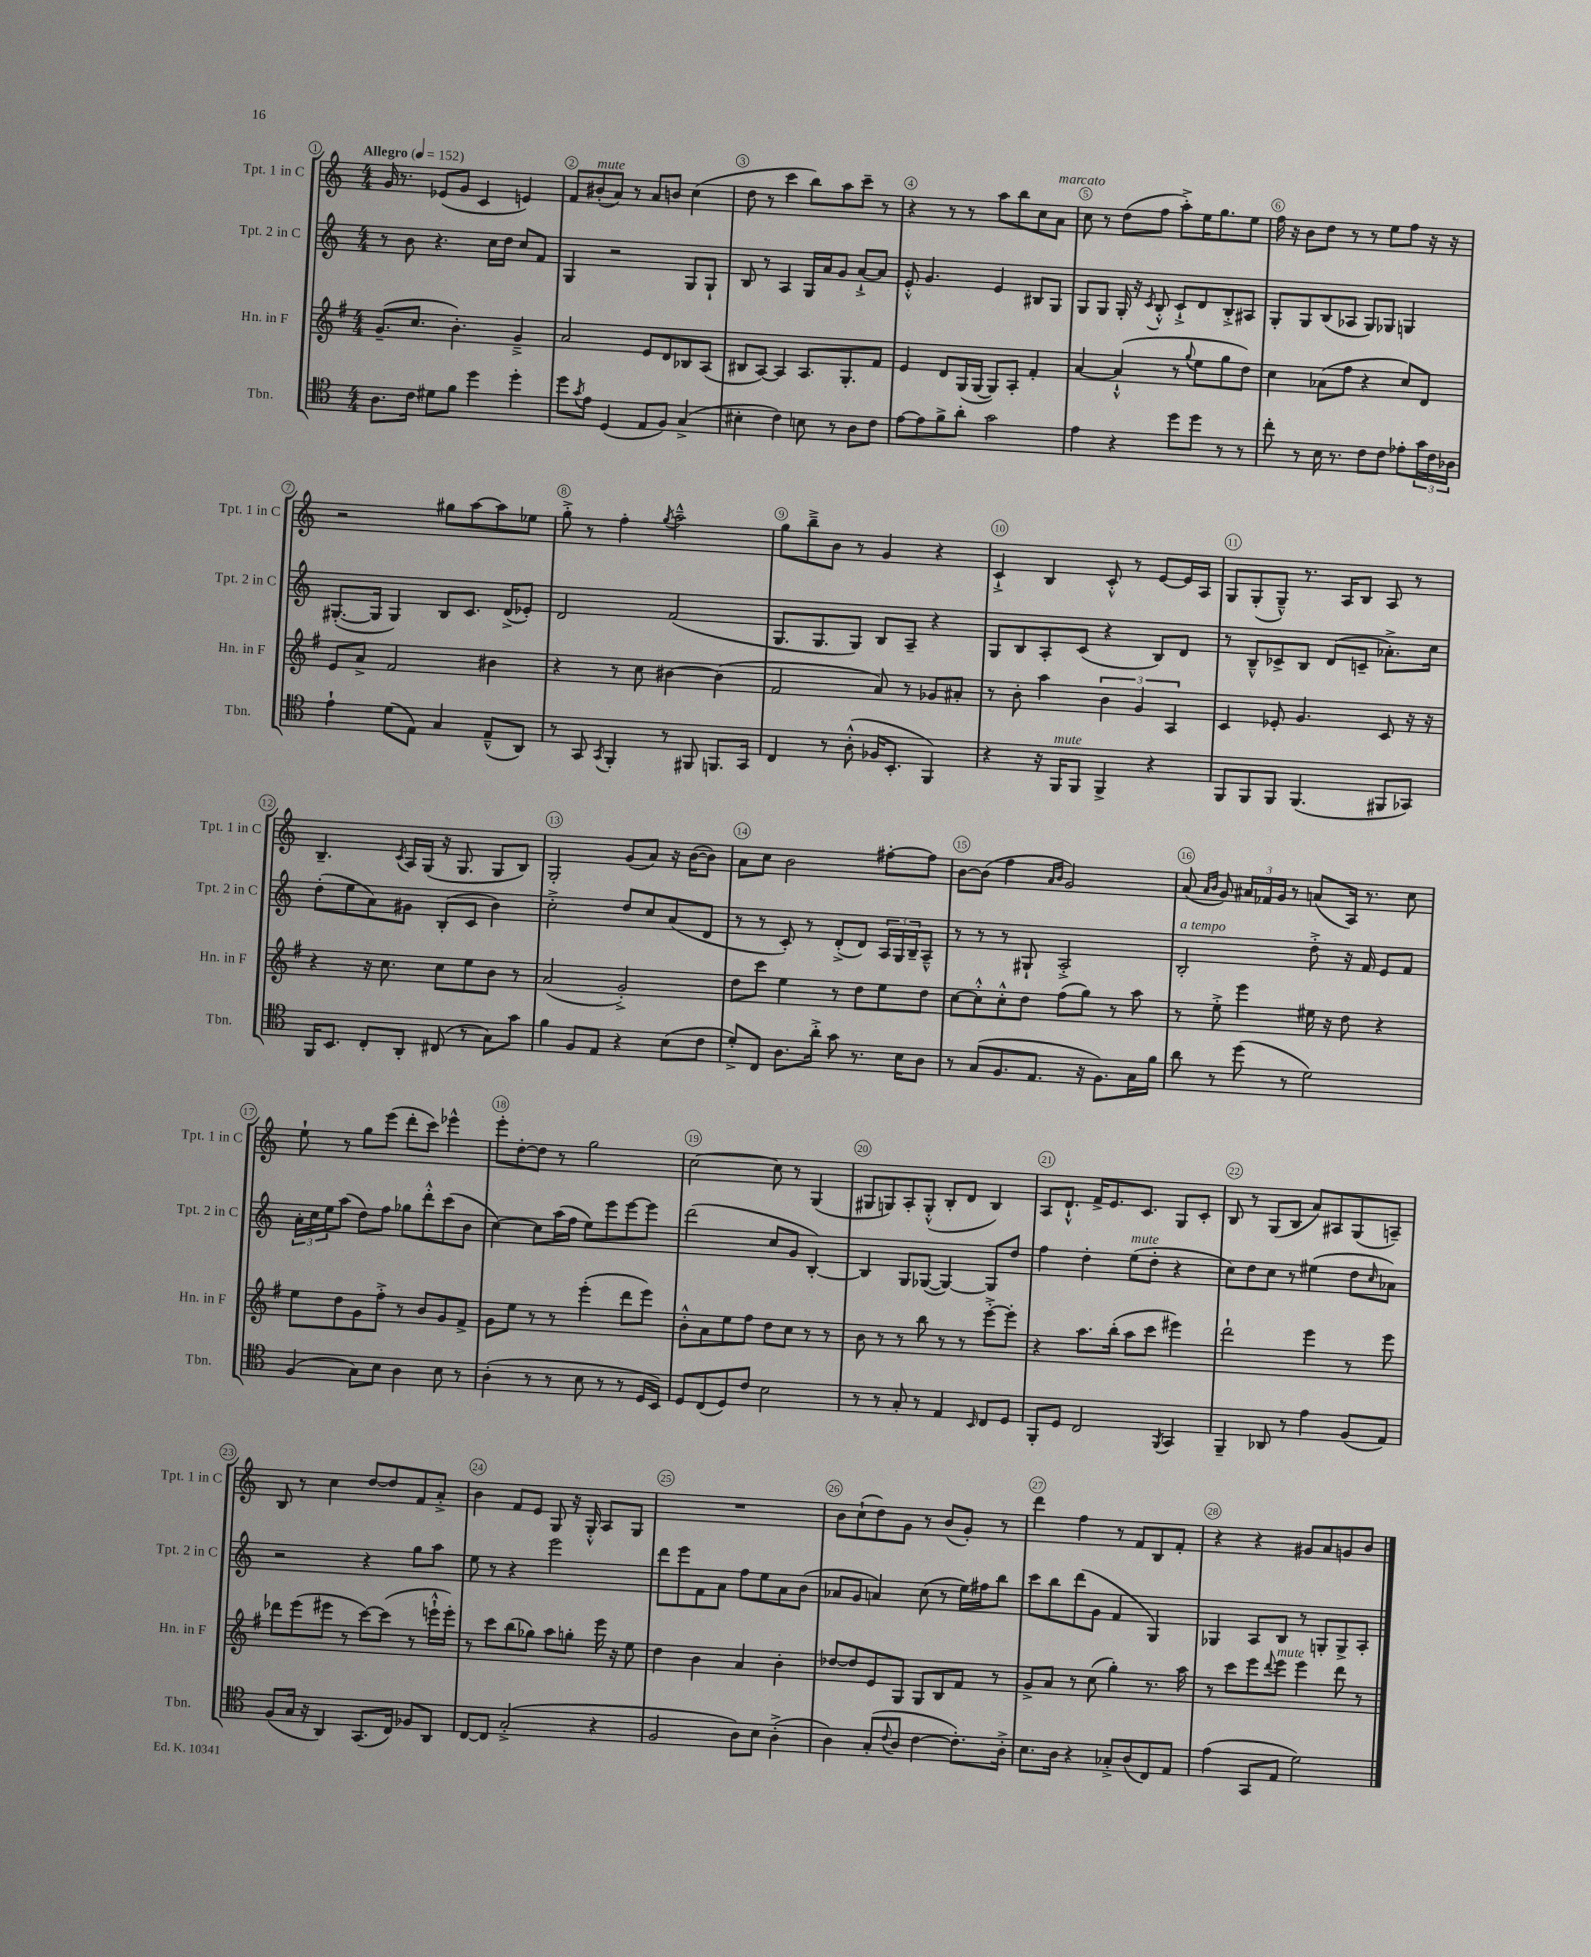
<<
\new StaffGroup <<
\new Staff = "s0" \with { instrumentName = "Tpt. 1 in C" shortInstrumentName = "Tpt. 1 in C" } {
    \clef treble \key c \major \numericTimeSignature \time 4/4 \tempo "Allegro" 4 = 152
    g'16 r8. ees'8( g'8 c'4 e'4) |
    f'8 bis'8-.^\markup { \italic "mute" }( a'8) r8 a'8 b'8 c''4( |
    d''8 r8 c'''4 b''8) a''8 c'''8-- r8 |
    r4 r8 r8 a''8 b''8 c''8 a'8^\markup { \italic "marcato" } |
    c''8 r8 d''8( f''8 a''8-.->) e''16 g''8. e''8 |
    f''16 r16 b'8 d''8 r8 r8 e''8 f''8 r16 r16 |
    r2 gis''8 a''8~ a''8 ees''8 |
    g''8-.-> r8 f''4-. \acciaccatura { g''8 } a''2---^ |
    g''8 b''8---> b'8 r8 g'4 r4 |
    c'4-!-> b4 c'8-.-^ r8 e'8~ e'16 a16 |
    g8 g8-.( g8---^) r8. a16 b8 a8 r8 |
    b4.-- \acciaccatura { c'8 } a16 g16( r16 g8. g8 b8) |
    g2-. g'8( a'8) r16 b'16~( b'8) |
    a'8 c''8 b'2 fis''8~-. fis''8 |
    b'8~ b'8( f''4 \grace { a'16 b'16 } g'2) |
    a'8( \grace { a'16 b'16 } g'8) \tuplet 3/2 { ais'16 fes'16 g'16 } r8 a'8( a16) r8. c''8 |
    e''8-! r8 g''8 e'''8( d'''8-. c'''8) ees'''4-^ |
    e'''8-. d''8~-. d''8 r8 g''2 |
    c''2~ c''8 r8 g4( |
    gis8 g8) a8-. g8-.-^( b8-. d'8 b4) |
    a8 d'8.-!-^ f'16-> e'8. c'8. g8 c'8-. |
    b8 r8 g8( b8 a'8) ais8 g8( a8--) |
    b8 r8 c''4 d''8~ d''8 f'8 a'8-.-> |
    b'4 f'8 e'8 g8 r16 g16-.-^ a8 g8 |
    R1 |
    b'8 c''8-!( d''8) g'8 r8 b'8( g'8-.) r8 |
    d'''4 f''4 r8 f'8 b8 f'8-. |
    r4 r4 gis'8 a'8 g'8 b'8 \bar "|." |
}
\new Staff = "s1" \with { instrumentName = "Tpt. 2 in C" shortInstrumentName = "Tpt. 2 in C" } {
    \clef treble \key c \major \numericTimeSignature \time 4/4
    r8 b'8 r4. c''16 d''16 c''8 f'8 |
    g4 r2 g8 g8-! |
    b8 r8 a4 g16 a'16 g'8 a'8~-!-> a'8 |
    e'8-.-^ g'4. e'4 bis8 g8 |
    g8 g8 g16-. r16 \acciaccatura { c'8 } b8-.-^ c'8-!-> d'8 b8-.-> ais8 |
    g8-. g8 b8( aes8 g8) ges8 g4 |
    gis8.~-.( gis16 gis4) b8 c'8. d'16->( ees'8-.) |
    d'2 f'2( |
    g8. g8. g8) b8 a8-- r4 |
    g8 b8 a8-. c'8( r4 b8) d'8 |
    r8 b8---^ ces'8-> b8 d'8( c'8-- aes'8.-.->) c''16 |
    d''8-.( e''8 a'8) gis'8 b8-.( c'8 b'4) |
    c''2-.-> d''8 c''8 a'8( d'8 |
    r8 r8 c'8-.) r8 d'8-.->( d'8) \tuplet 3/2 { a16 g16 b16-- } a8---^ |
    r8 r8 r8 gis8-! a2-.-> |
    b2-.^\markup { \italic "a tempo" } d''8-.-> r16 f'16 e'8 f'8 |
    \tuplet 3/2 { a'16-. c''16 e''16 } a''8( d''8) f''8 ges''8 d'''8-.-^ c'''8( b'8 |
    c''4~) c''8 a''16( f''16 e''8) e'''8 e'''8~ e'''8 |
    d'''2( c''8 g'8 b4~-.) |
    b4 g8 ges8~( ges4~) ges8 d''8 |
    f''4 d''4-. e''8^\markup { \italic "mute" }( d''8-. r4 |
    c''8) d''8 c''8 r8 eis''4( d''8 \grace { c''16 } aes'8) |
    r2 r4 g''8 a''8 |
    e''8 r8 r4 e'''2 |
    d'''8 e'''8 f'8 a'8 f''8 e''8 a'8 b'8( |
    aes'8 g'8 a'4) c''8( r8 e''16) fis''16 b''8 |
    c'''8 b''8 d'''8( g'8 f'4 g4) |
    ges4 a8 b8 r8 g8-. g8-> a8-. \bar "|." |
}
\new Staff = "s2" \with { instrumentName = "Hn. in F" shortInstrumentName = "Hn. in F" } {
    \clef treble \key g \major \numericTimeSignature \time 4/4
    g'8.--( c''8. b'4.-.) g'4---> |
    a'2 e'8 d'8 bes8 a8( |
    bis8 a8~) a4 a8. g8.-. fis'8 |
    e'4 d'8 g16( g16~ g8) a8-. fis'4-. |
    a'4~ a'4-!-^( r8 \appoggiatura { g''8 } e''8 g''8 d''8) |
    c''4 aes'8( fis''8 r4 c''8) d'8 |
    e'8 a'8-> fis'2 bis'4 |
    r4 r8 c''8 bis'4~ bis'4( |
    fis'2 a'8) r8 ges'8 ais'8-. |
    r8 b'8-. a''4 \tuplet 3/2 { b'4 g'4 a4 } |
    c'4 ees'8-. g'4. c'8 r16 r16 |
    r4 r16 c''8. c''8 e''8 b'8 r8 |
    a'2( g'2-.->) |
    d''8 c'''8 e''4 r8 d''8 e''8 d''8 |
    c''8~ c''8-.-^ c''8-.-^ d''8 fis''8( g''8) r8 a''8 |
    r8 e''8-.-> e'''4 eis''16 r16 d''8 r4 |
    e''8 d''8 g'8 fis''8-.-> r8 b'8 g'8 fis'8-> |
    g'8 e''8 r8 r8 e'''4-.( d'''8 e'''8) |
    b'8-.-^ a'8 e''8 fis''8 d''8 c''8 r8 r8 |
    b'8 r8 r8 b''8 r8 r8 e'''8~-.-> e'''8-. |
    r4 a''8. b''16-.( a''8 c'''8 eis'''4) |
    d'''2-! e'''4 r8 e'''8 |
    des'''8 e'''8( eis'''8 r8 c'''8~) c'''8( r8 e'''16-!-^ e'''16-.) |
    r8 c'''8 b''8( ges''8) a''8 g''8-. e'''16 r16 e''8 |
    d''4 b'4 a'4 b'4-. |
    des''8~ des''8 e'8 g8 g8 b8 fis'8 r8 |
    g'8-> a'8 r8 c''8( g''4-.) r8. a''16 |
    r8 c'''8 e'''8 \appoggiatura { d'''8 } e'''8^\markup { \italic "mute" } e'''4 d'''8 r8 \bar "|." |
}
\new Staff = "s3" \with { instrumentName = "Tbn." shortInstrumentName = "Tbn." } {
    \clef tenor \key c \major \numericTimeSignature \time 4/4
    a8. c'16 dis'8 f'8 d''4 d''4-. |
    d''8 \acciaccatura { g'8 } e'8 d4( e8 f8) g4->( |
    bis4-. c'4) b8 r8 a8 c'8 |
    e'8~ e'8 f'8-> a'8-. g'2 |
    e'4 r4 d''8 d''8 r8 r8 |
    c''8-. r8 b16 r8. c'8 c'8 ees'8-. \tuplet 3/2 { g'16 c'16 aes16 } |
    e'4-! d'8( e8) g4 e8---^( a,8) |
    r8 g,8 \acciaccatura { g,8 } f,4-. r8 fis,8 f,8. g,16 |
    c4 r8 a8-.-^( fes16 b,8.-. f,4) |
    r4 r16 f,16^\markup { \italic "mute" } f,8 f,4-> r4 |
    f,8 f,8 f,8 f,4.( fis,8 ges,8) |
    f,16 b,8. c8-. a,8-. cis8( r8 g8) g'8 |
    f'4 f8 e8 r4 b8( c'8 |
    d'8-.->) c8 a8. a'16-.-> g'8 r8. b16 a8 |
    r8 g8( f8. e8. r16 f8.) g16 f'16 |
    a'8 r8 d''8( r8 d'2) |
    f4( g8) b8 a4 b8 r8 |
    a4-.( r8 r8 b8 r8 r8 d16 b,16) |
    d8 c8( d8) c'8 b2 |
    r8 r8 g8-. r8 e4 \grace { b,16 } c8 d8 |
    f,8-. d8 c2 \acciaccatura { f,8 } g,4 |
    f,4-- aes,8 r8 e'4 f8( e8) |
    f8( g16 r16 a,4) g,8.( c16) fes8 a,8 |
    c8~ c8 g2-.->( r4 |
    f2 a8) b8 a4-.->( |
    a4) g8-.( \appoggiatura { c'8 } a8 c'4~ c'8.-.) a16-.-> |
    b8. a16 r4 ges8-.-> a8( c8) e8 |
    e'4( g,8 e8 d'2) \bar "|." |
}
>>
>>
\layout { \context { \Score \override BarNumber.break-visibility = ##(#f #t #t) barNumberVisibility = #all-bar-numbers-visible \override BarNumber.stencil = #(make-stencil-circler 0.1 0.3 ly:text-interface::print) } }
